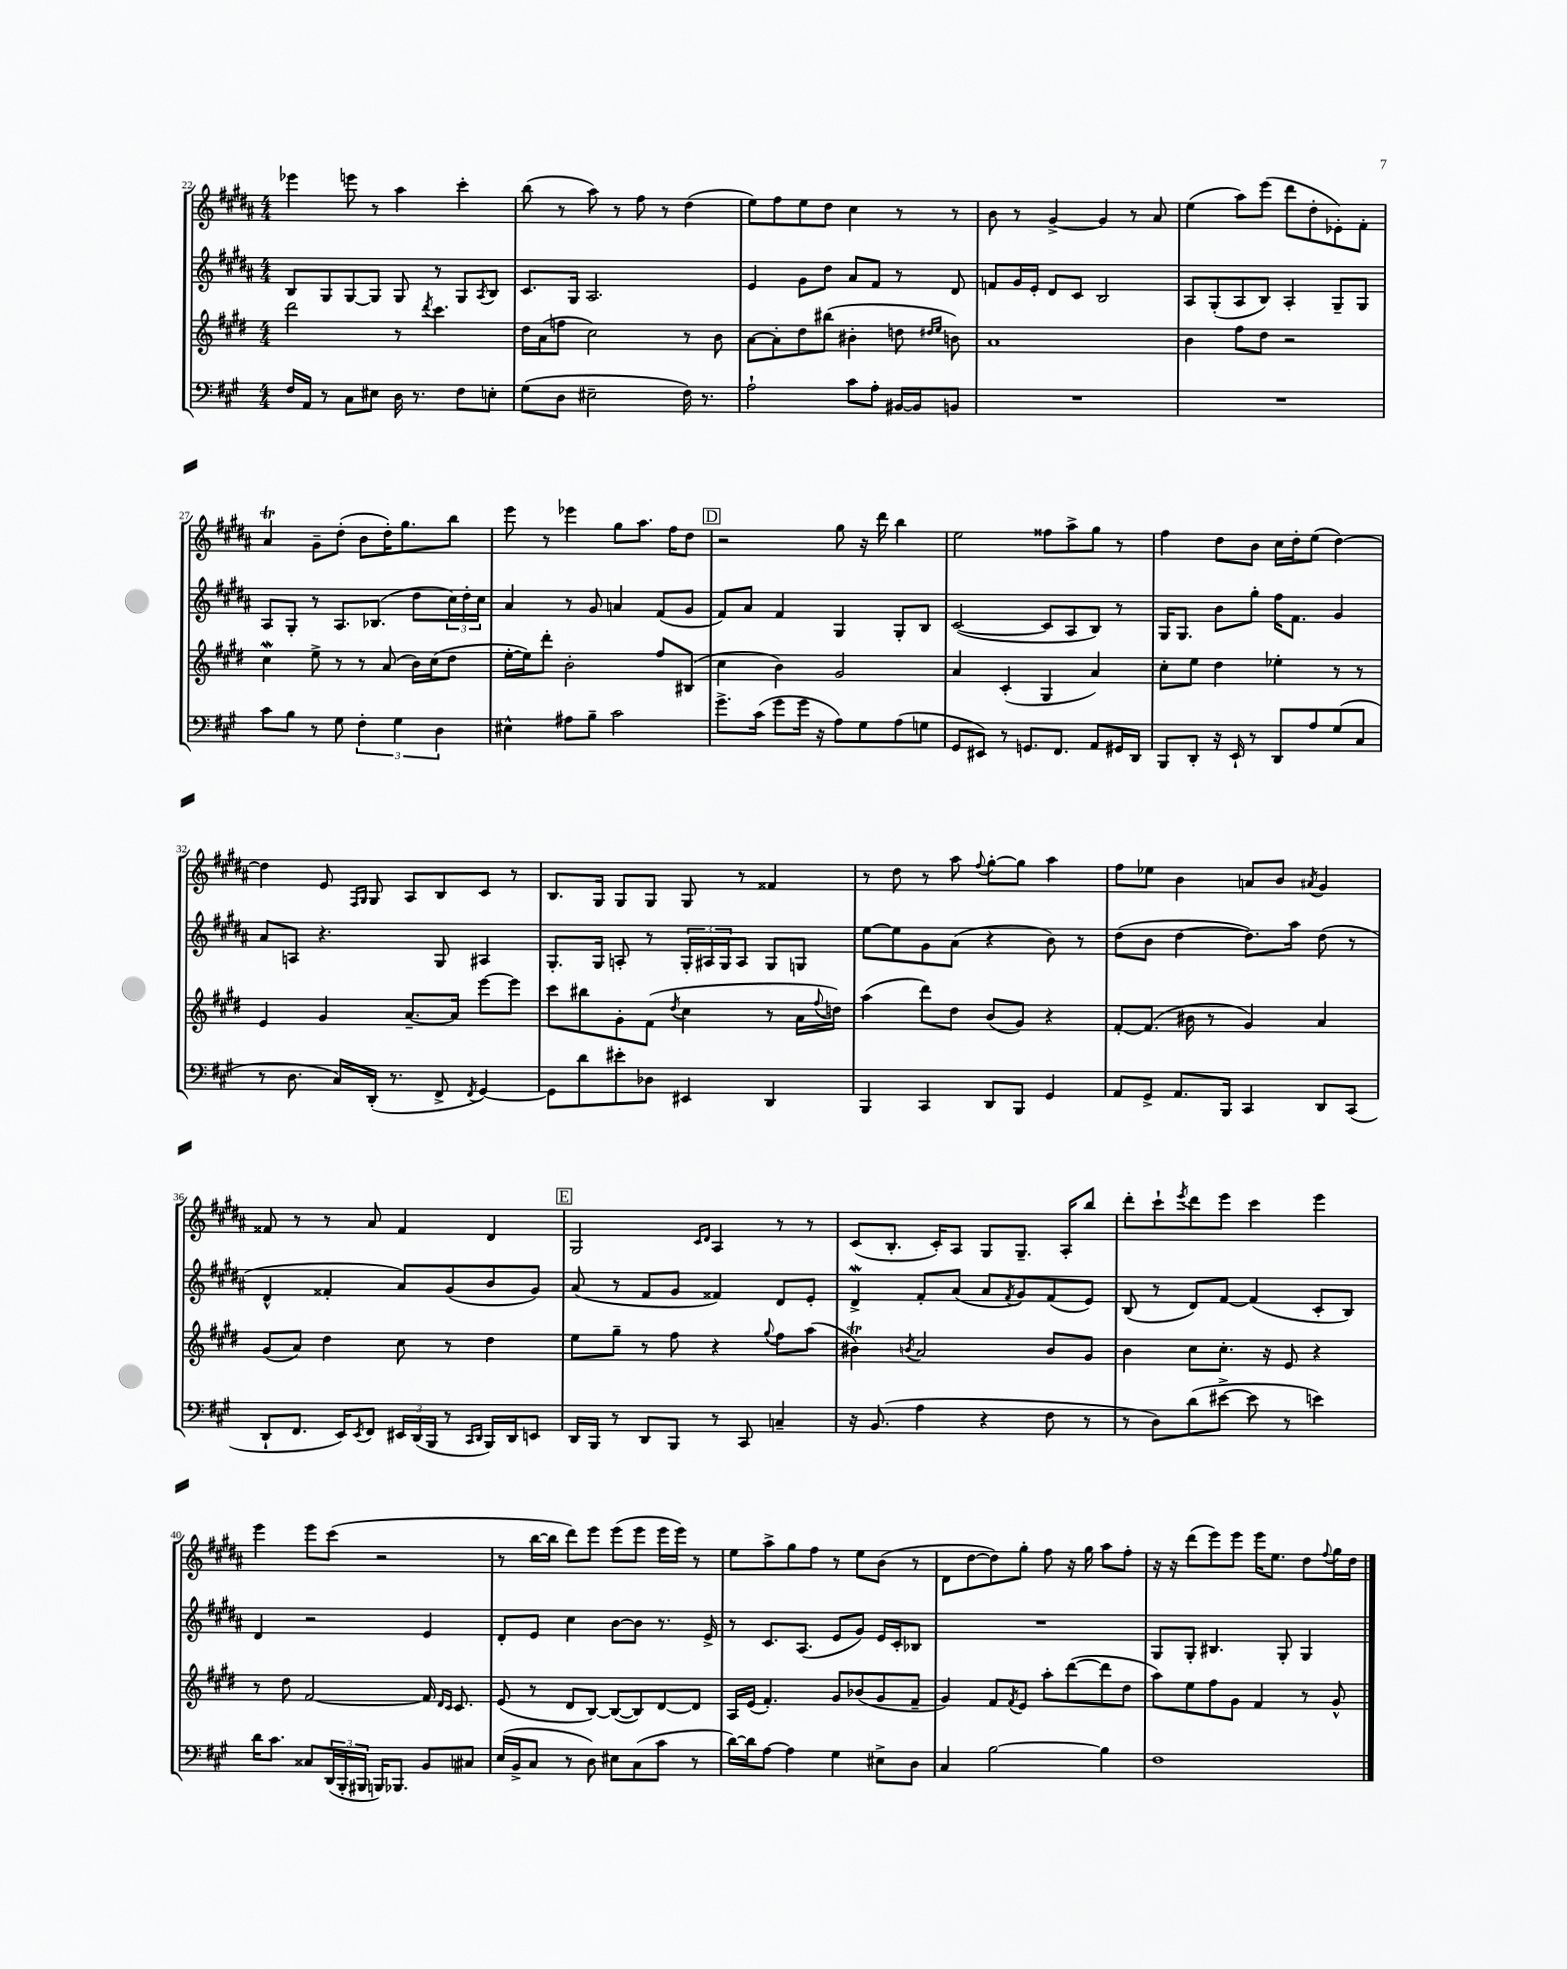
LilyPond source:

<<
\new StaffGroup <<
\new Staff = "s0" {
    \clef treble \key b \major \numericTimeSignature \time 4/4
    ees'''4 e'''8 r8 ais''4 cis'''4-. |
    b''8( r8 ais''8) r8 fis''8 r8 dis''4( |
    e''8) fis''8 e''8 dis''8 cis''4 r8 r8 |
    b'8 r8 gis'4~-> gis'4 r8 ais'8 |
    e''4( ais''8) e'''8( dis'''8 dis''8-. ees'8-.) fis'8-. |
    ais'4\trill gis'8-- dis''8-.( b'8 dis''16-.) gis''8. b''8 |
    e'''8 r8 ees'''4 gis''8 ais''8. fis''16 dis''8 |
    \mark \markup { \box "D" } r2 gis''8 r16 dis'''16 b''4 |
    e''2 fisis''8 ais''8-> gis''8 r8 |
    fis''4 dis''8 b'8 cis''16 dis''16-. e''8( dis''4~) |
    dis''4 e'8 \grace { fis16 gis16 } gis8 ais8 b8 cis'8 r8 |
    b8. gis16 gis8 gis8 gis8 r8 fisis'4 |
    r8 dis''8 r8 ais''8 \appoggiatura { fis''8 } gis''8~-. gis''8 ais''4 |
    fis''8 ees''8 b'4 a'8 b'8 \acciaccatura { ais'8 } gis'4 |
    fisis'8 r8 r8 ais'8 fisis'4 dis'4 |
    \mark \markup { \box "E" } gis2 \grace { cis'16 dis'16 } ais4 r8 r8 |
    cis'8( b8.-. cis'16-.) ais8 gis8 gis8.-- ais16-. b''8 |
    dis'''8-. cis'''8-! \acciaccatura { e'''8 } dis'''8 e'''8 cis'''4 e'''4 |
    e'''4 e'''8 cis'''8( r2 |
    r8 b''16~ b''16 dis'''8) e'''8 e'''8( e'''8 e'''16 e'''16) r8 |
    e''8 ais''8-> gis''8 fis''8 r8 e''8 b'8( r8 |
    dis'8 dis''8~ dis''8) gis''8-. fis''8 r16 gis''16 ais''8 fis''8-. |
    r16 r16 dis'''8( e'''8) e'''8 e'''16 e''8. dis''8 \appoggiatura { fis''8 } gis''16 dis''16 \bar "|." |
}
\new Staff = "s1" {
    \clef treble \key b \major \numericTimeSignature \time 4/4
    b8 gis8 gis8~ gis8 gis8 r8 gis8 \acciaccatura { ais8 } b8 |
    cis'8. gis16 ais2. |
    e'4 gis'8 dis''8 ais'8 fis'8 r8 dis'8 |
    f'8 gis'16 e'16-. dis'8 cis'8 b2 |
    ais8 gis8-.( ais8 b8) ais4-. gis8-- gis8 |
    ais8 gis8-. r8 ais8. bes8.( dis''8 \tuplet 3/2 { cis''16) dis''16-. cis''16 } |
    ais'4 r8 gis'8 a'4 fis'8( gis'8 |
    \mark \markup { \box "D" } fis'8) ais'8 fis'4 gis4 gis8-. b8 |
    cis'2~( cis'8 ais8 b8) r8 |
    gis16 gis8. b'8 gis''8-. fis''16 fis'8. gis'4 |
    ais'8 a8 r4. gis8 ais4 |
    gis8.-. gis16 a8-. r8 \tuplet 3/2 { gis16-. ais16 gis16 } ais8 gis8 g8 |
    e''8~ e''8 gis'8 ais'8( r4 b'8) r8 |
    dis''8( b'8 dis''4~ dis''8.) ais''16 dis''8( r8 |
    dis'4-^ fisis'4-. ais'8) gis'8( b'8 gis'8) |
    \mark \markup { \box "E" } ais'8( r8 fis'8 gis'8 fisis'4) dis'8 e'8-. |
    dis'4->\mordent fis'8-. ais'8( ais'8 \acciaccatura { fis'8 } gis'8) fis'8( e'8) |
    b8( r8 dis'8) fis'8~ fis'4( cis'8-. b8) |
    dis'4 r2 e'4 |
    dis'8-. e'8 cis''4 b'8~ b'8 r8. e'16-> |
    r8 cis'8. ais8.( e'8 gis'8) e'16 cis'16-. bes8 |
    R1 |
    gis8 gis8-. bis4. gis8-. gis4 \bar "|." |
}
\new Staff = "s2" {
    \clef treble \key e \major \numericTimeSignature \time 4/4
    dis'''2 r8 \acciaccatura { dis'''8 } cis'''4. |
    dis''16 a'16( f''8 cis''2) r8 b'8 |
    a'8~ a'8-. dis''8 bis''8( bis'4-. d''8 \grace { dis''16 e''16 } b'8) |
    a'1 |
    b'4 fis''8 dis''8 r2 |
    cis''4\mordent e''8-> r8 r8 a'8( b'16) cis''16( dis''8 |
    e''16~-. e''16) dis'''8-. b'2-. fis''8 bis8( |
    \mark \markup { \box "D" } cis''4 b'4) gis'2 |
    a'4 cis'4-.( gis4 a'4) |
    cis''8-. e''8 dis''4 ees''4-. r8 r8 |
    e'4 gis'4 a'8.~-- a'16 e'''8~ e'''8 |
    cis'''8 bis''8 gis'8-. fis'8( \acciaccatura { dis''8 } cis''4 r8 a'16 \appoggiatura { fis''8 } d''16) |
    a''4( dis'''8) dis''8 b'8( gis'8) r4 |
    fis'8~-. fis'8.( bis'16 r8 gis'4) a'4 |
    gis'8( a'8) dis''4 cis''8 r8 dis''4 |
    \mark \markup { \box "E" } e''8 gis''8-- r8 fis''8 r4 \appoggiatura { gis''8 } fis''8 a''8( |
    bis'4\trill) \acciaccatura { b'8 } a'2 b'8 gis'8 |
    b'4 cis''8 cis''8.-. r16 e'8 r4 |
    r8 dis''8 fis'2~ fis'16 \grace { dis'16 cis'16 } cis'8. |
    e'8( r8 dis'8 b8~) b8~( b8) dis'8~ dis'8 |
    a16 e'16( fis'4.-.) gis'8 bes'8( gis'8 fis'8-- |
    gis'4) fis'8 \acciaccatura { fis'8 } e'8 a''8-. dis'''8~( dis'''8 dis''8 |
    a''8) e''8 fis''8 gis'8 fis'4 r8 gis'8-^ \bar "|." |
}
\new Staff = "s3" {
    \clef bass \key a \major \numericTimeSignature \time 4/4
    fis16 a,16 r8 cis8 eis8 d16 r8. fis8 e8-. |
    gis8( d8 eis2-- fis16) r8. |
    a2-! cis'8 a8-. bis,16~ bis,16 b,8 |
    R1 |
    R1 |
    cis'8 b8 r8 gis8 \tuplet 3/2 { fis4-. gis4 d4 } |
    eis4-^ ais8 b8-- cis'2 |
    \mark \markup { \box "D" } gis'8.-> cis'16( gis'8 gis'16 r16 a8) gis8 a8( g8 |
    gis,8 eis,8) r8 g,8. fis,8. a,8 gis,16 d,16 |
    b,,8 d,8-. r16 e,16-! r8 d,8 a8 gis8( cis8 |
    r8 d8. cis16) d,16-.( r8. fis,8-> \acciaccatura { fis,8 } gis,4~) |
    gis,8 d'8 eis'8-. des8 eis,4 d,4 |
    b,,4 cis,4 d,8 b,,8 gis,4 |
    a,8 gis,8-> a,8. b,,16 cis,4 d,8 cis,8( |
    d,8-! fis,8. e,16) \acciaccatura { e,8 } fis,8 \tuplet 3/2 { eis,16 d,16( b,,16 } r8 \grace { cis,16 d,16 } b,,16) d,16 e,8 |
    \mark \markup { \box "E" } d,16 b,,16 r8 d,8 b,,8 r8 cis,8 c4-- |
    r16 b,8.( a4 r4 fis8 r8 |
    r8 d8) d'8( eis'8~-> eis'8 r8 e'4) |
    d'16 cis'8. cisis8 \tuplet 3/2 { d,16( b,,16-. bis,,16 } b,,16) bes,,8. b,8 cis8 |
    e16( b,16-> cis8 r8 d8) eis8 cis8( cis'8 r8 |
    d'16~) d'16 a8~ a4 gis4 eis8-> d8 |
    cis4 b2~ b4 |
    fis1 \bar "|." |
}
>>
>>
\layout { \context { \Score currentBarNumber = #22 } }
